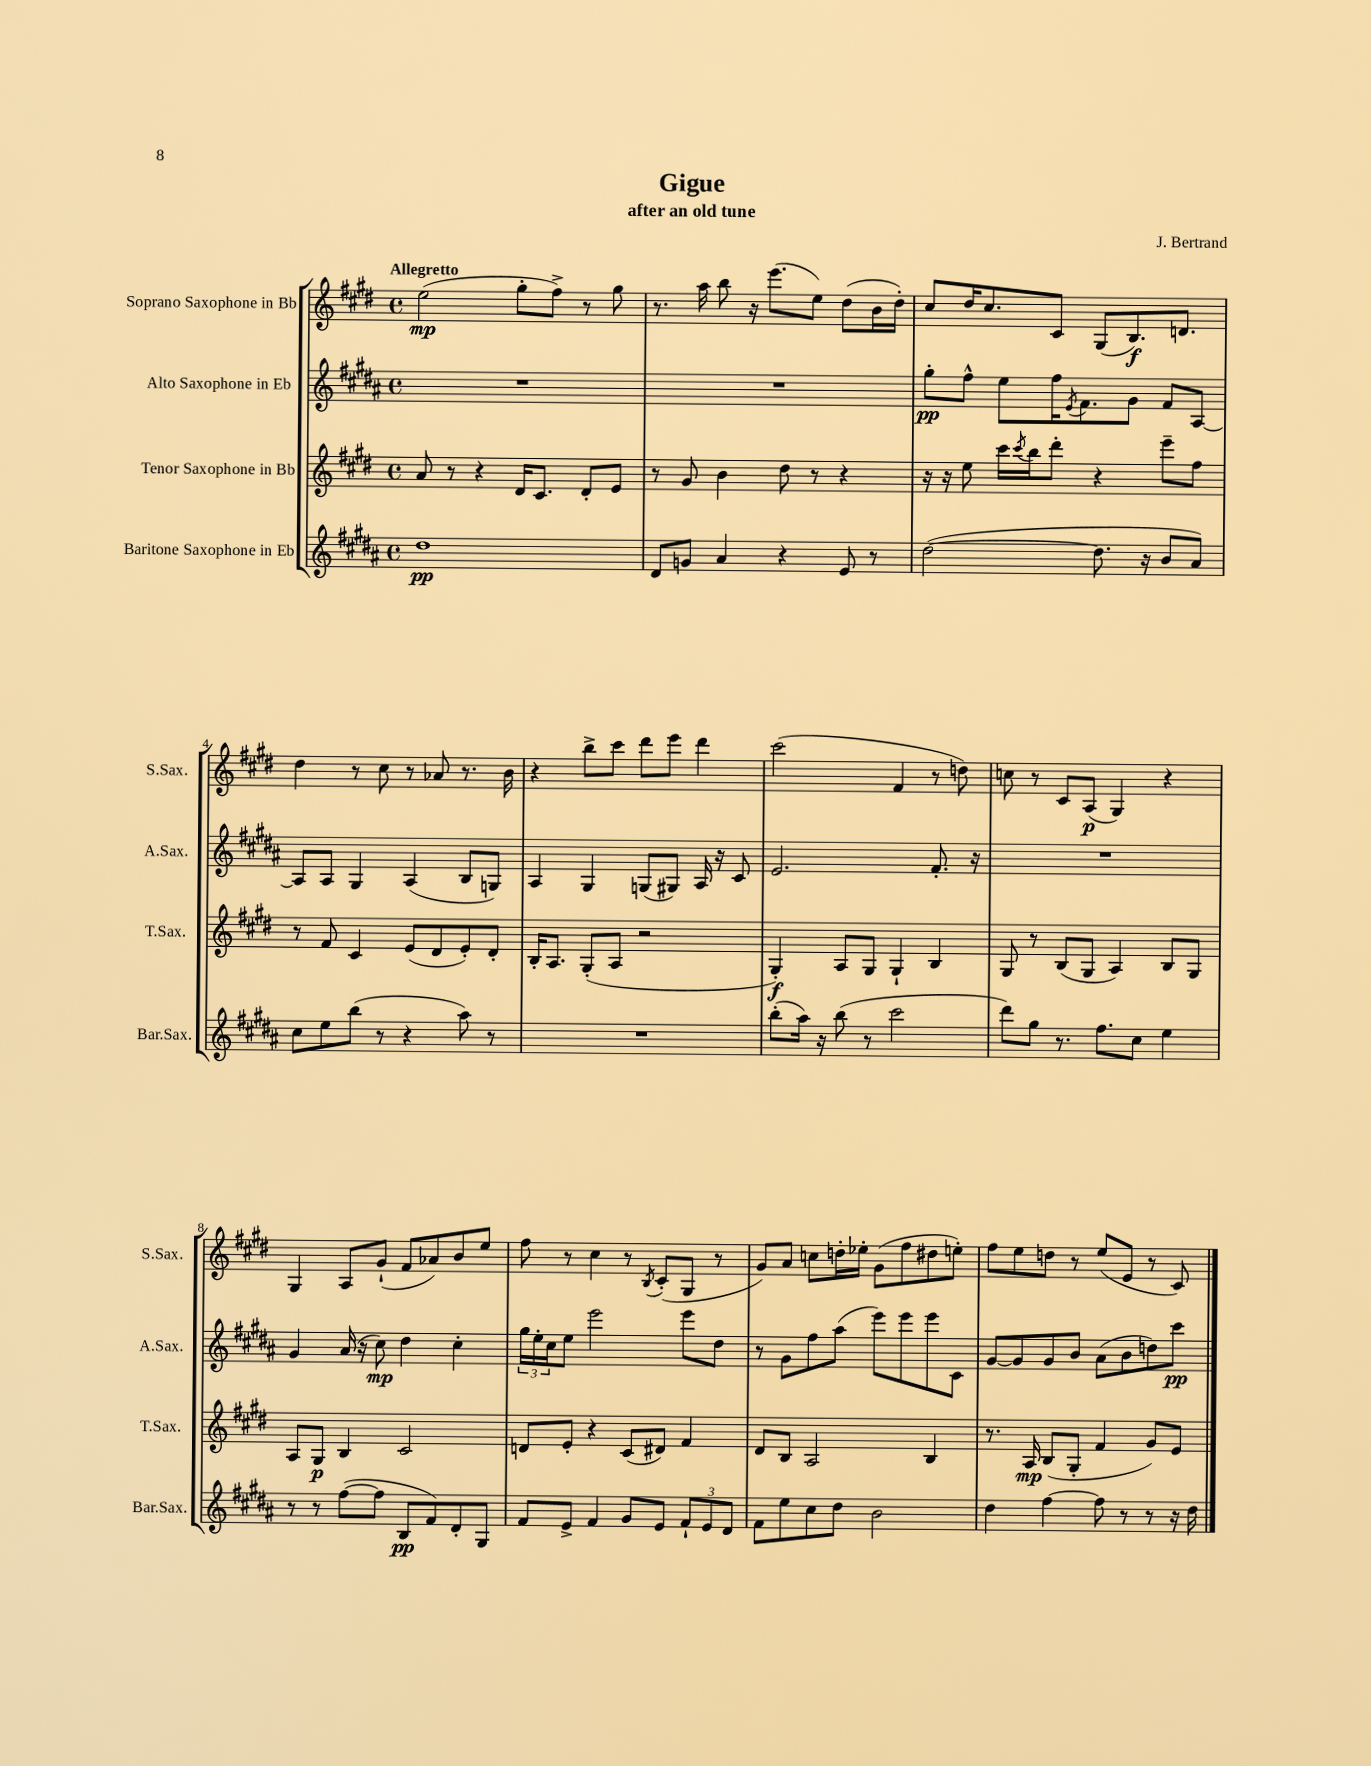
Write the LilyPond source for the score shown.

\header { title = "Gigue" composer = "J. Bertrand" subtitle = "after an old tune" }
<<
\new StaffGroup <<
\new Staff = "s0" \with { instrumentName = "Soprano Saxophone in Bb" shortInstrumentName = "S.Sax." } {
    \clef treble \key e \major \defaultTimeSignature \time 4/4 \tempo "Allegretto"
    e''2\mp( gis''8-. fis''8->) r8 gis''8 |
    r8. a''16 b''8 r16 e'''8.( e''8) dis''8( b'16 dis''16-.) |
    cis''8 dis''16 cis''8. cis'8 gis8( b8.\f) d'8. |
    dis''4 r8 cis''8 r8 aes'8 r8. b'16 |
    r4 b''8-> cis'''8 dis'''8 e'''8 dis'''4 |
    cis'''2( fis'4 r8 d''8) |
    c''8 r8 cis'8 a8\p( gis4) r4 |
    gis4 a8 gis'8-!( fis'8 aes'8) b'8 e''8 |
    fis''8 r8 cis''4 r8 \acciaccatura { b8 } cis'8-.( gis8 r8 |
    gis'8) a'8 c''8 d''16-. ees''16-. gis'8( fis''8 dis''8 e''8-.) |
    fis''8 e''8 d''8 r8 e''8( e'8 r8 cis'8) \bar "|." |
}
\new Staff = "s1" \with { instrumentName = "Alto Saxophone in Eb" shortInstrumentName = "A.Sax." } {
    \clef treble \key b \major \defaultTimeSignature \time 4/4
    R1 |
    R1 |
    gis''8-.\pp fis''8-^ e''8 fis''16 \acciaccatura { e'8 } fis'8. gis'8 fis'8 ais8~ |
    ais8 ais8 gis4 ais4( b8 g8) |
    ais4 gis4 g8( gis8) ais16 r16 cis'8 |
    e'2. fis'8.-. r16 |
    R1 |
    gis'4 ais'16( r16 cis''8\mp) dis''4 cis''4-. |
    \tuplet 3/2 { gis''16 e''16-. cis''16 } e''8 e'''2 e'''8 dis''8 |
    r8 gis'8 fis''8 ais''8( e'''8) e'''8 e'''8 cis'8 |
    gis'8~ gis'8 gis'8 b'8 ais'8( b'8 d''8) cis'''8\pp \bar "|." |
}
\new Staff = "s2" \with { instrumentName = "Tenor Saxophone in Bb" shortInstrumentName = "T.Sax." } {
    \clef treble \key e \major \defaultTimeSignature \time 4/4
    a'8 r8 r4 dis'16 cis'8. dis'8-. e'8 |
    r8 gis'8 b'4 dis''8 r8 r4 |
    r16 r16 e''8 cis'''16 \acciaccatura { cis'''8 } b''16 dis'''8-. r4 e'''8-- fis''8 |
    r8 fis'8 cis'4 e'8( dis'8 e'8-.) dis'8-. |
    b16-. a8. gis8-.( a8 r2 |
    gis4-.\f) a8 gis8 gis4-! b4 |
    gis8 r8 b8( gis8 a4) b8 gis8 |
    a8 gis8\p b4 cis'2 |
    d'8 e'8-. r4 cis'8( dis'8) fis'4 |
    dis'8 b8 a2 b4 |
    r8. a16\mp b8( gis8-. fis'4 gis'8) e'8 \bar "|." |
}
\new Staff = "s3" \with { instrumentName = "Baritone Saxophone in Eb" shortInstrumentName = "Bar.Sax." } {
    \clef treble \key b \major \defaultTimeSignature \time 4/4
    dis''1\pp |
    dis'8 g'8 ais'4 r4 e'8 r8 |
    dis''2~( dis''8. r16 b'8 ais'8) |
    cis''8 e''8 b''8( r8 r4 ais''8) r8 |
    R1 |
    b''8-.( ais''16) r16 b''8( r8 cis'''2 |
    dis'''8) gis''8 r8. fis''8. cis''8 e''4 |
    r8 r8 fis''8~( fis''8 b8\pp fis'8) dis'8-. gis8 |
    fis'8 e'8-> fis'4 gis'8 e'8 \tuplet 3/2 { fis'8-! e'8 dis'8 } |
    fis'8 e''8 cis''8 dis''8 b'2 |
    dis''4 fis''4~ fis''8 r8 r8 r16 dis''16 \bar "|." |
}
>>
>>
